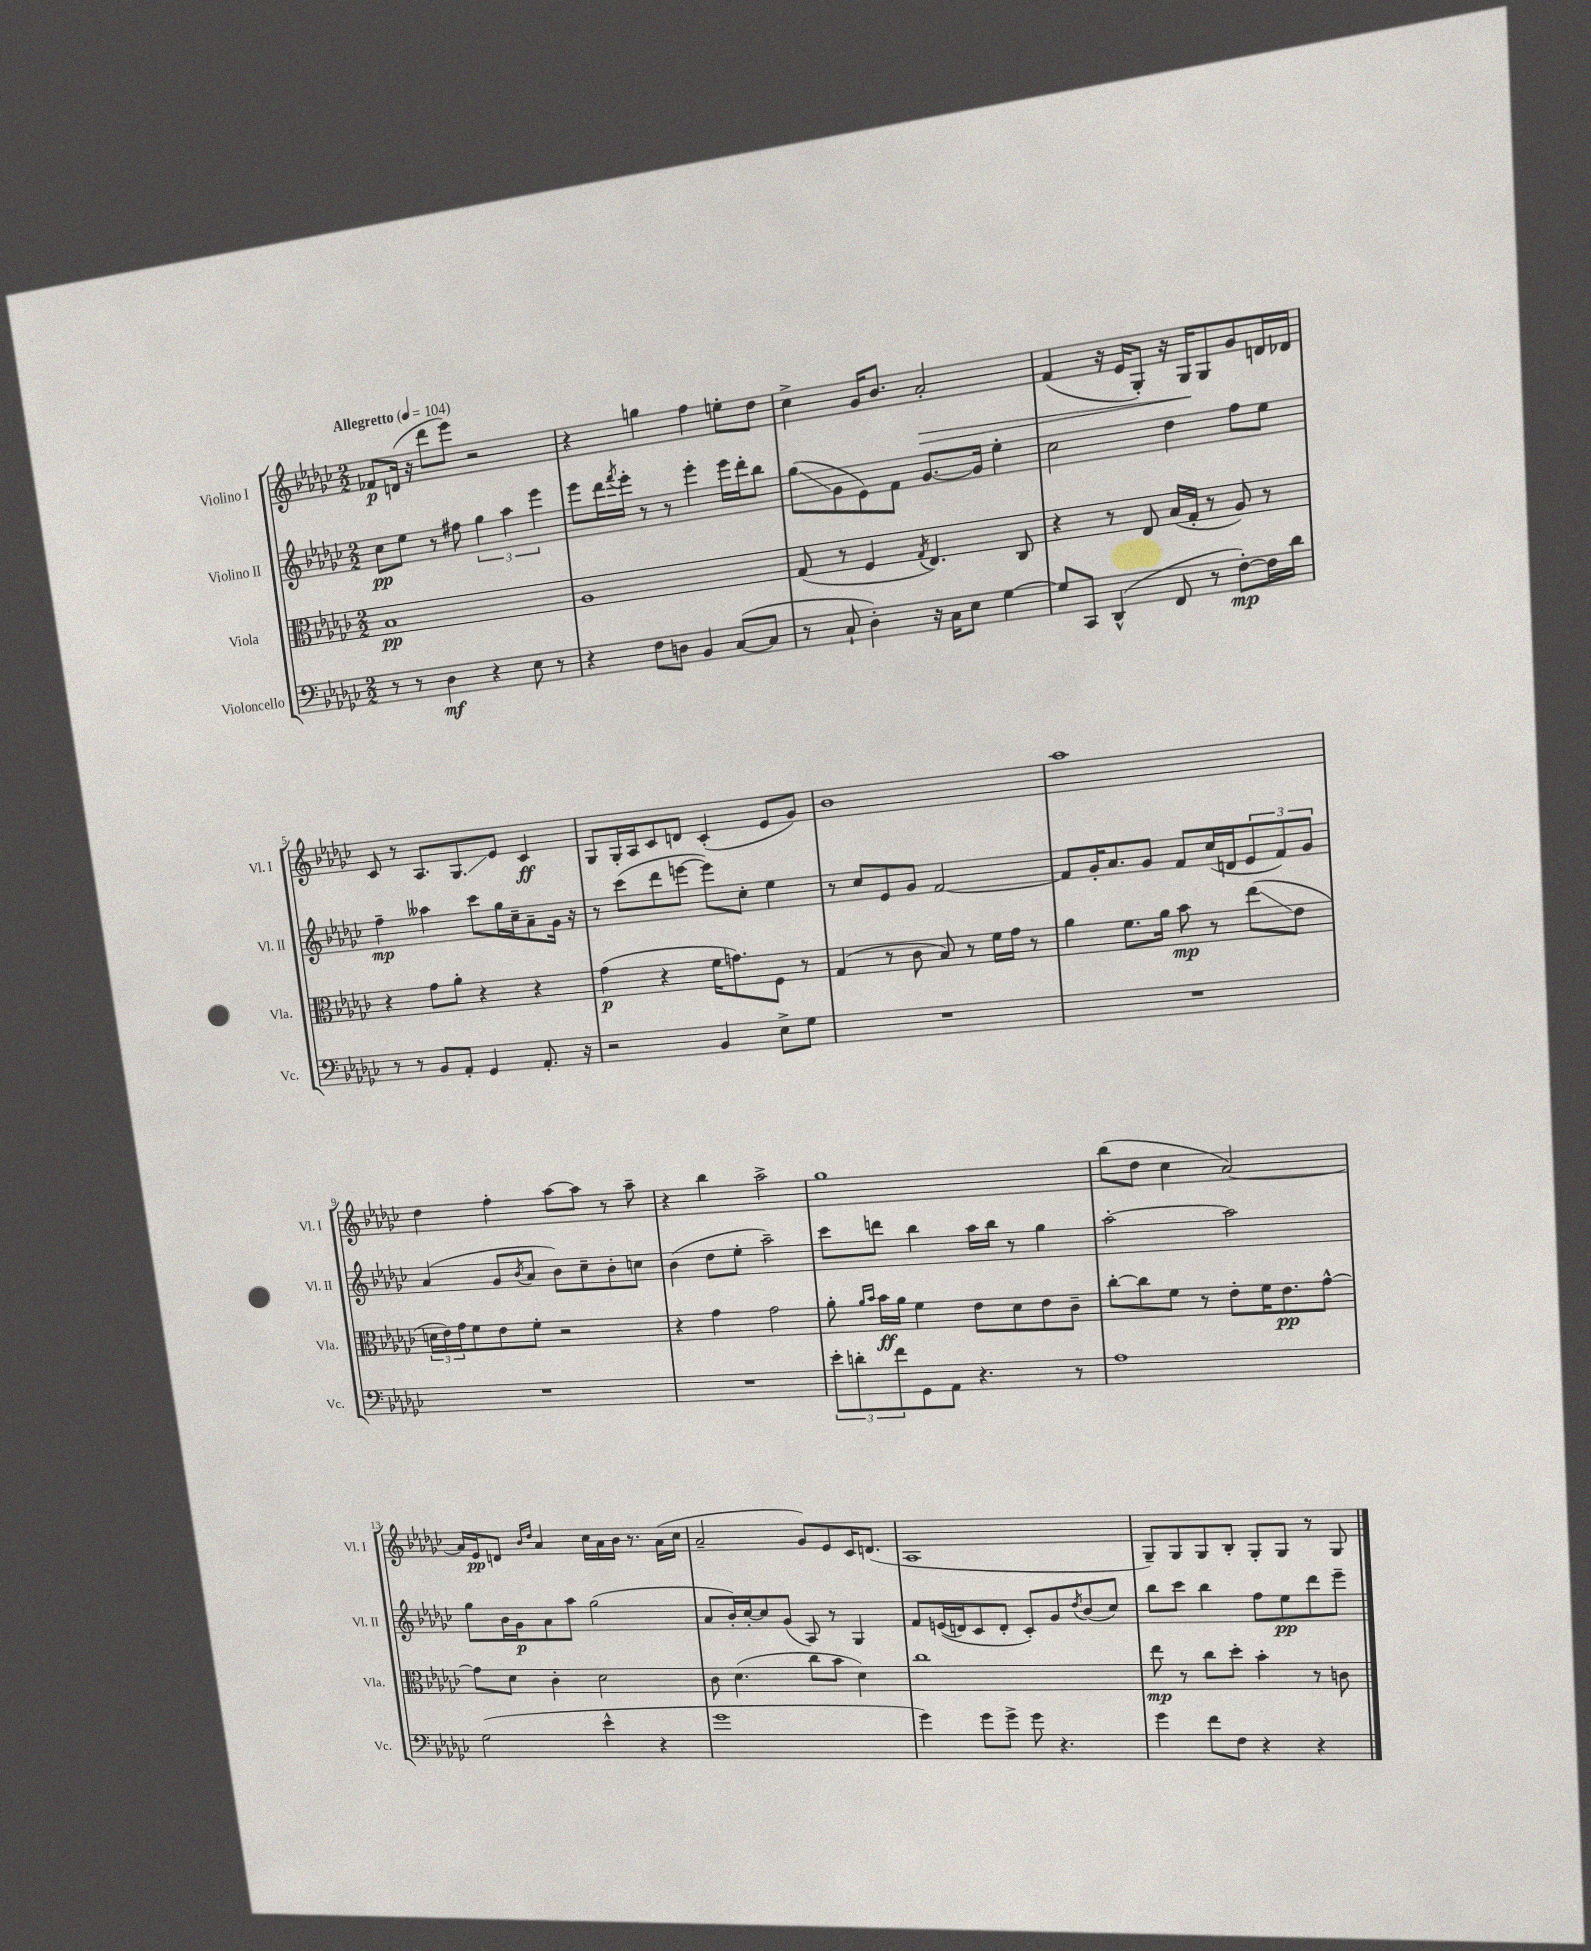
<<
\new StaffGroup <<
\new Staff = "s0" \with { instrumentName = "Violino I" shortInstrumentName = "Vl. I" } {
    \clef treble \key ges \major \numericTimeSignature \time 2/2 \tempo "Allegretto" 4 = 104
    fes'8\p d'16( r16 des'''8 ees'''8) r2 |
    r4 g''4 f''4 e''8-. des''8 |
    ces''4-> ges'16 bes'8. aes'2-.\> |
    f'4( r16 ees'16 ges8-.) r16 ges16\! ges8 ges'8 d'16 des'16 |
    ces'8 r8 aes8. ges8.\glissando ees'8 ces'4\ff |
    ges8 ges16-. aes16 ces'8 d'8 ces'4-.( ees'8 ges'8) |
    bes'1 |
    aes''1 |
    des''4 f''4-. aes''8~ aes''8 r8 aes''8-- |
    r4 bes''4 aes''2-> |
    ges''1 |
    bes''8( des''8 ces''4 aes'2~) |
    aes'16 ees'16\pp d'8 \grace { bes'16 des''16 } aes'4 ces''16 aes'16 bes'16 r8. aes'16( ces''16 |
    aes'2-- ges'8) ees'8 ces'16 d'8.( |
    aes1 |
    ges8--) ges8 ges8 bes8-. ges8-. ges8 r8 ges8 \bar "|." |
}
\new Staff = "s1" \with { instrumentName = "Violino II" shortInstrumentName = "Vl. II" } {
    \clef treble \key ges \major \numericTimeSignature \time 2/2
    ces''8\pp ees''8 r8 fis''8 \tuplet 3/2 { ges''4 aes''4 ees'''4 } |
    ees'''8 des'''16 \acciaccatura { f'''8 } ees'''16-. r8 r8 ees'''4-. ees'''16 des'''16-. bes''8 |
    ges''8\glissando( ges'8 ees'8) f'8 ges'8.~ ges'16 ees''4-. |
    ces''2 des''4 f''8 ees''8 |
    f''4--\mp aeses''4 ces'''8 ges''16 ces''16-- aes'8-- ges'16 r16 |
    r8 ces'''8( des'''8 e'''8~ e'''8) ces''8-. ees''4 |
    r8 ces''8 ees'8 ges'8 f'2~ |
    f'8 ges'16-. aes'8. ges'8 f'8 ces''16( d'16 \tuplet 3/2 { ees'8 f'8) ges'8 } |
    aes'4( ges'8 \acciaccatura { bes'8 } aes'8 bes'8) ces''8-- bes'8-. c''8 |
    bes'4( des''8 ees''8-. aes''2--) |
    ces'''8 d'''8 bes''4 aes''16 bes''16 r8 ges''4 |
    aes''2~-. aes''2 |
    ges''8 bes'16 ges'16\p aes'8 aes''8 ges''2( |
    aes'8 bes'16-.) ces''16~-. ces''8 ges'8( aes8) r8 ges4 |
    f'8 e'16(\( d'16) ces'8 d'8-. ces'8-.\) ges'8 \acciaccatura { des''8 } bes'8( ces''8) |
    bes''8 ces'''8 bes''4 f''8 ees''8\pp des'''8 ees'''8-- \bar "|." |
}
\new Staff = "s2" \with { instrumentName = "Viola" shortInstrumentName = "Vla." } {
    \clef alto \key ges \major \numericTimeSignature \time 2/2
    bes1\pp |
    aes1 |
    ges8( r8 f4 \acciaccatura { ges8 } ees4.) ces8 |
    r4 r8 ees8 bes16( ges16-. r8 aes8) r8 |
    r4 ges'8 aes'8-. r4 r4 |
    ges'4\p( r4 f'16 g'8.) f8 r8 |
    ges4( r8 ces'8 bes8) r8 f'16 ges'16 r8 |
    aes'4 f'8. aes'16 bes'8\mp r8 ees''8\glissando( ees'8 |
    \tuplet 3/2 { d'16 ees'16) ges'16 } f'8 ees'8 f'8-. r2 |
    r4 ges'4 ges'2 |
    aes'8-. \grace { aes'16 bes'16 } bes'16\ff aes'16 f'4 ees'8 des'8 ees'8 ces'8-- |
    ces''8~-. ces''8 f'8 r8 ees'8-. f'16 ees'8.\pp ges'8~-^ |
    ges'8 des'8 ces'4-. des'2 |
    ces'8 des'4.( ces''8 bes'8 des'4) |
    ces''1 |
    ees''8\mp r8 ces''8 des''8-. bes'4-. r8 c'8 \bar "|." |
}
\new Staff = "s3" \with { instrumentName = "Violoncello" shortInstrumentName = "Vc." } {
    \clef bass \key ges \major \numericTimeSignature \time 2/2
    r8 r8 des4\mf r4 ees8 r8 |
    r4 f8 d8 bes,4 ces8~( ces8 |
    r8 ces8-! des4-.) r16 ces16 ees8 ges4~ |
    ges8 ces,8 des,4-^( f,8 r8 f8~-.\mp) f16 des'16 |
    r8 r8 bes,8 aes,8-. ges,4 aes,8.-. r16 |
    r2 bes,4 ees8-> ges8 |
    R1 |
    R1 |
    R1 |
    R1 |
    \tuplet 3/2 { ees'8-. d'8-. f'8 } ges,8 aes,8 r4. r8 |
    aes1 |
    ges2( ees'4-^ r4 |
    ges'1 |
    ges'4) ges'8 ges'8-> ges'8 r4. |
    ges'4 f'8 f8 r4 r4 \bar "|." |
}
>>
>>
